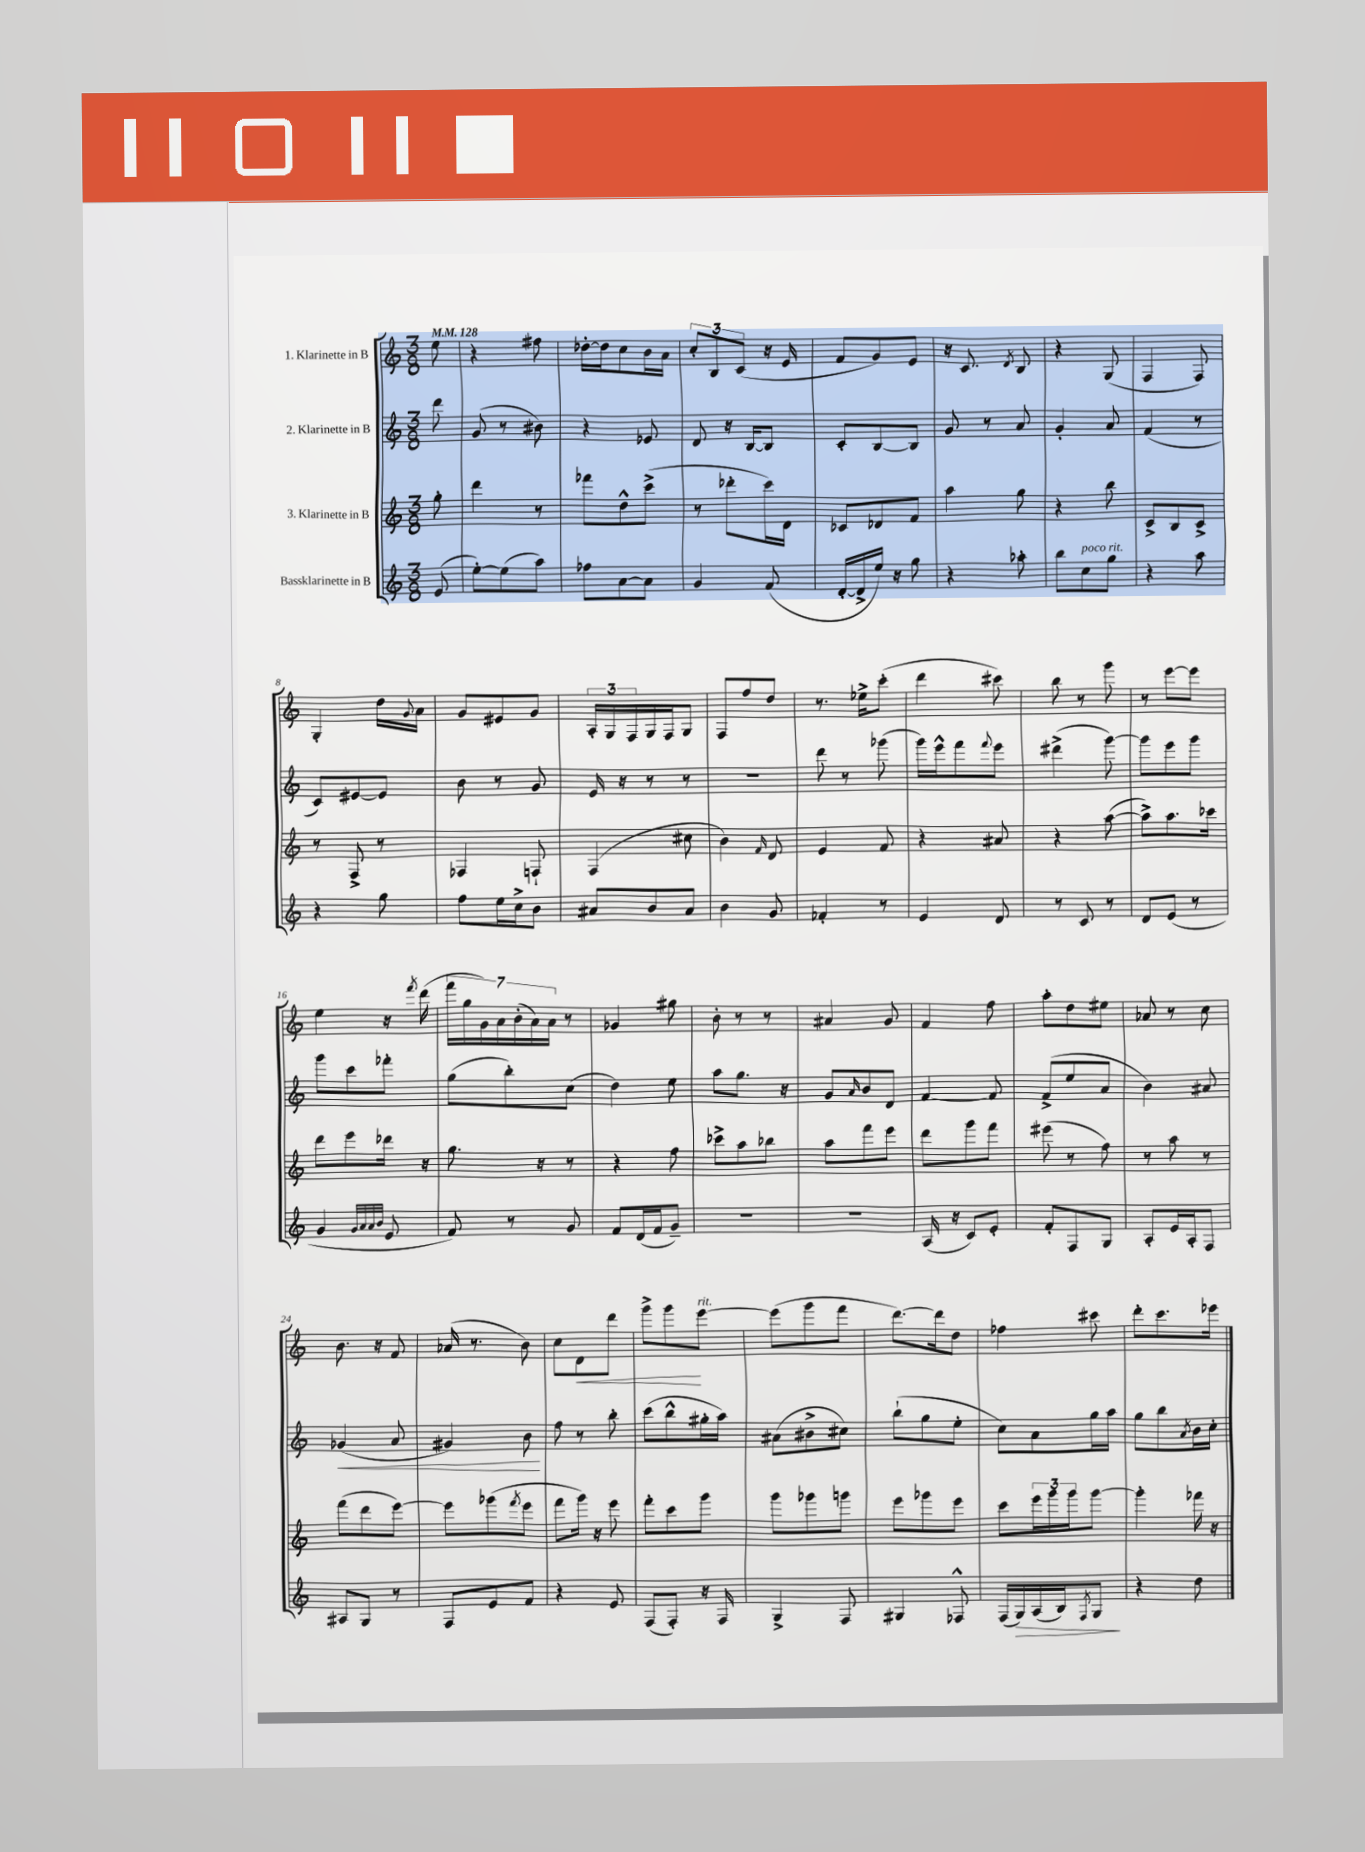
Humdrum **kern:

**kern	**kern	**kern	**kern
*staff4	*staff3	*staff2	*staff1
*clefG2	*clefG2	*clefG2	*clefG2
*k[]	*k[]	*k[]	*k[]
*M3/8	*M3/8	*M3/8	*M3/8
*MM128	*MM128	*MM128	*MM128
(8e	8gg'	8ddd	8ee
=	=	=	=
[8ee')	4ddd	(8g	4r
(8ee]	.	8r	.
8aa)	8r	8b#)	8ff#
=	=	=	=
8ff-	8fff-	4r	[16dd-'
.	.	.	16dd-]
[8a	8dd^^	.	8cc
8a]	(8ccc^	8e-	16b
.	.	.	16a
=	=	=	=
4g	8r	8d	12cc'
.	.	.	12B
.	8ddd-'	16r	.
.	.	.	(12c
.	.	[16B	.
(8f	16ccc)	8B]	16r
.	16d	.	16e
=	=	=	=
[16d'	8c-	8c'	8f
16d^]	.	.	.
16ee)	8d-	[8B	8g)
16r	.	.	.
8gg	8f	8B]	8e
=	=	=	=
4r	4aa	8g	16r
.	.	.	8.c
.	.	8r	.
.	.	.	8qd
8aa-'	8gg	8a	8B
=	=	=	=
8bb	4r	4g'	4r
8cc	.	.	.
8gg	8bb	8a	(8G
=	=	=	=
4r	8c^	(4f	4F
.	8B	.	.
8aa	8c^	8r	8F)
=	=	=	=
4r	8r	8c)	4G'
.	8F^	[8e#	.
8gg	8r	8e#]	16dd
.	.	.	8qqg
.	.	.	16a
=	=	=	=
8ff	4F-	8b	8g
16ee	.	8r	8e#
16cc^	.	.	.
8b	8F`	8g	8g
=	=	=	=
8a#	(4F	16e	24A'
.	.	.	24G
.	.	16r	.
.	.	.	24F
8b	.	8r	16G
.	.	.	16F
8a#	8cc#	8r	8G
=	=	=	=
4b	4b)	4.r	8F
.	.	.	8ff
.	16qqf	.	.
8g	8d	.	8dd
=	=	=	=
4f-'	4e	8ddd	8.r
.	.	8r	.
.	.	.	16ee-^
8r	8f	(8ggg-	(8ccc'
=	=	=	=
4e	4r	16ggg)	4ddd
.	.	16eee^^	.
.	.	8fff	.
.	.	8qqfff	.
8d	8a#	8eee	8ccc#)
=	=	=	=
8r	4r	(4ddd#^	8bb
8c	.	.	8r
8r	([8aa	[8ggg)	8ggg
=	=	=	=
8d	8aa^])	8ggg]	8r
(8e	8.aa	8eee	[8eee
8r	.	8ggg	8eee]
.	16ccc-	.	.
=	=	=	=
4g	8ddd	8ggg	4ee
.	8eee	8ccc	.
32qqg	.	.	.
32qqa	.	.	.
32qqa	.	.	.
32qqb	.	.	.
8e	16ddd-	8fff-'	16r
.	.	.	8qfff
.	16r	.	(16ddd
=	=	=	=
8f)	8.gg	(8gg	28fff
.	.	.	28gg
.	.	.	28g)
.	.	.	28a
8r	.	8bb')	.
.	.	.	(28b'
.	.	.	28a)
.	16r	.	.
.	.	.	28a
8g	8r	(8cc	8r
=	=	=	=
8f	4r	4dd)	4g-
(16d	.	.	.
16f	.	.	.
8g~)	8ff	8ee	8gg#
=	=	=	=
4.r	8ccc-^	8aa	8b'
.	8aa	8.gg	8r
.	8bb-	.	8r
.	.	16r	.
=	=	=	=
4.r	8aa	8g	4a#
.	.	16qqa	.
.	8fff	8b	.
.	8eee	8d	8g
=	=	=	=
(16A	8ddd	[4f	4f
16r	.	.	.
8c)	8ggg	.	.
8e'	8fff	8f]	8ff
=	=	=	=
8f'	(8eee#	(8f^	8aa'
8F	8r	8ee	8dd
8G	8ff)	8a	8ee#
=	=	=	=
8A'	8r	4b)	8a-
16e	8aa	.	8r
16A'	.	.	.
8F	8r	8a#	8cc
=	=	=	=
8A#	(8fff	(4g-	8.b
8G	8ddd	.	.
.	.	.	16r
8r	[8eee)	8a	8f
=	=	=	=
8F	8eee]	4g#)	(16a-
.	.	.	8.r
8e	(8ggg-	.	.
.	8qfff	.	.
8f	8eee	8b	8b)
=	=	=	=
4r	8fff	8ff	8cc
.	16ggg)	8r	8d
.	16r	.	.
8e	8eee	8bb'	8ddd
=	=	=	=
(8F	8fff'	(8ccc	8ggg^
8F')	8ccc	8bb^^	8ggg
16r	8ggg	16gg#'	[8eee
16F	.	16aa)	.
=	=	=	=
4G^	8ggg	(8a#	(8eee]
.	8ggg-	8b#^	8ggg
8F	8ggg	8cc#)	8fff
=	=	=	=
4G#	8eee	(8bb`	[8.ddd)
.	8ggg-	8gg	.
.	.	.	16ddd]
8F-^^	8eee	8ee'	8dd
=	=	=	=
(16F	8ccc	8cc)	4ff-
16G)	.	.	.
(16A	24eee	8a	.
.	24ggg	.	.
16B)	.	.	.
.	24ggg	.	.
8qF	.	.	.
8G	[8ggg	16gg	8ccc#
.	.	16aa	.
=	=	=	=
4r	4ggg']	8gg	8ddd'
.	.	8bb	8.ccc
.	.	8qa	.
8dd	16fff-	16b	.
.	16r	16cc'	16eee-
==	==	==	==
*-	*-	*-	*-
